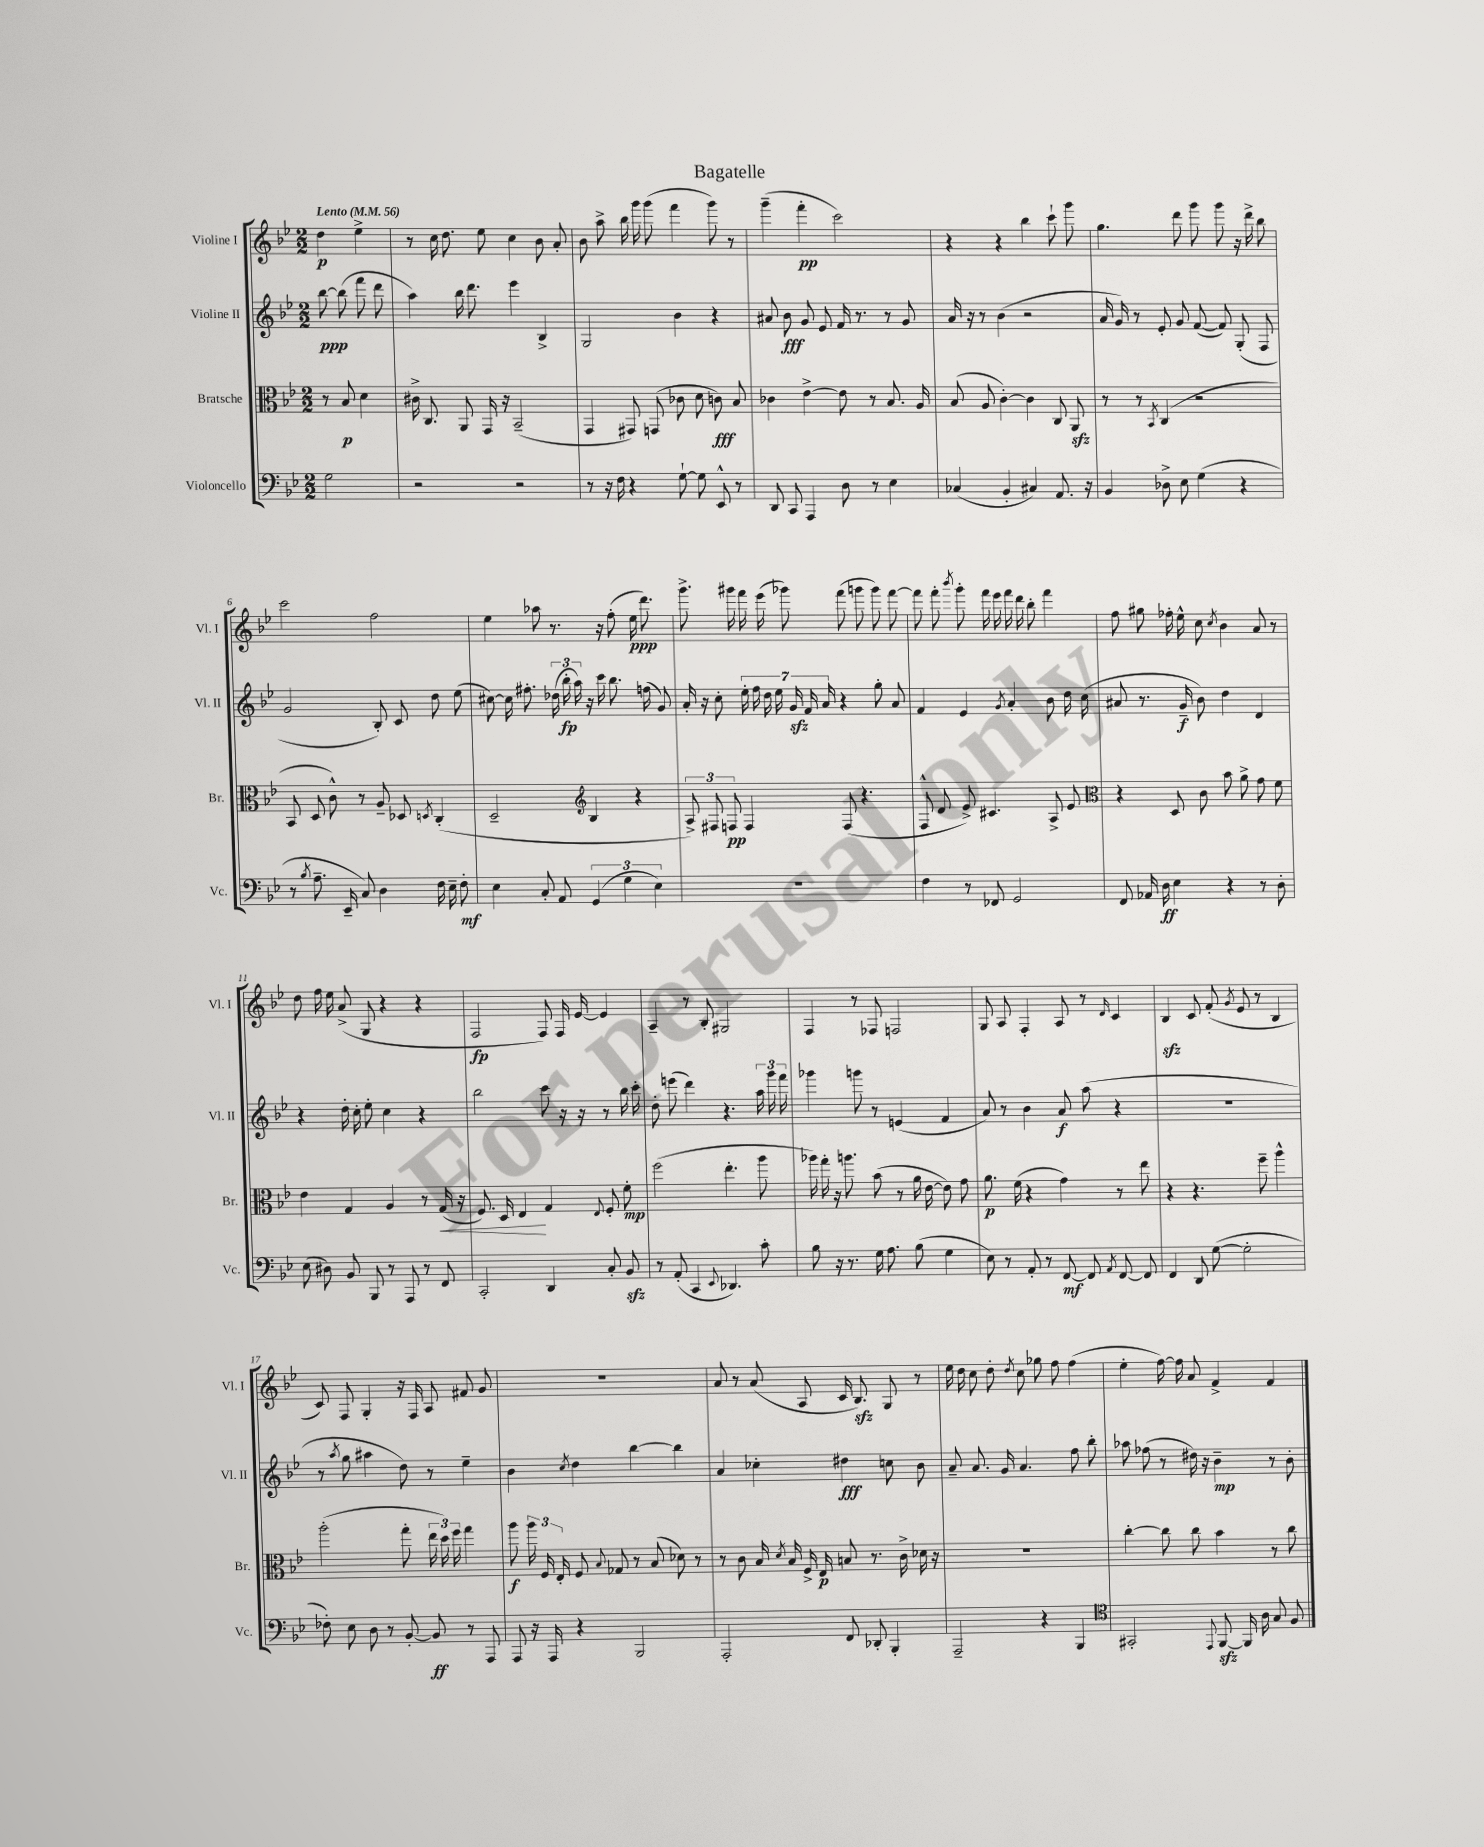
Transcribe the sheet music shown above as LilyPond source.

\header { title = "Bagatelle" }
<<
\new StaffGroup <<
\new Staff = "s0" \with { instrumentName = "Violine I" shortInstrumentName = "Vl. I" } {
    \clef treble \key bes \major \numericTimeSignature \time 2/2 \partial 2 \tempo "Lento" 4 = 56
    \autoBeamOff d''4\p ees''4-> |
    r8 c''16 d''8. ees''8 c''4 bes'8 a'8-. |
    bes'8 a''8-> bes''16 g'''16 g'''8( f'''4 g'''8) r8 |
    g'''4--( f'''4-.\pp c'''2) |
    r4 r4 bes''4 c'''8-! g'''8 |
    g''4. d'''8 g'''8 g'''8 r16 d'''16-> bes''8 |
    c'''2 f''2 |
    ees''4 aes''8 r8. r16 f''8-.( ees''16\ppp d'''8.) |
    g'''8.-> gis'''16 f'''16 ees'''16( ges'''8) f'''8( g'''8 g'''8) f'''8~ |
    f'''8 f'''8-. \acciaccatura { bes'''8 } g'''8-. f'''16 ees'''16 f'''16 d'''16 bes''8-. f'''4 |
    f''8 gis''8 fes''16-. ees''16-^ c''8 \acciaccatura { c''8 } bes'4 a'8 r8 |
    d''8 f''16 ees''16 a'8->( g8 r4 r4 |
    f2\fp f8) f16 ees'16~ ees'4 |
    a4-- r8 bes8-. gis2 |
    f4 r8 fes8 f2 |
    g8 a8 f4-. a8 r8 \grace { d'16 } c'4 |
    bes4\sfz c'8 f'8-.( \acciaccatura { g'8 } ees'8 r8 bes4 |
    c'8) f8 g4-. r16 f16 a8 fis'8 g'8 |
    R1 |
    a'8 r8 a'8( a8 c'16 bes8.\sfz) g8 r8 |
    ees''16 d''16 c''8 d''8-. \acciaccatura { d''8 } c''8 ges''8 f''8 f''4( |
    ees''4-. f''16~) f''16 a'8 f'4-> f'4 \bar "|." |
}
\new Staff = "s1" \with { instrumentName = "Violine II" shortInstrumentName = "Vl. II" } {
    \clef treble \key bes \major \numericTimeSignature \time 2/2 \partial 2
    \autoBeamOff bes''8~\ppp bes''8( f'''8 d'''8 |
    a''4) bes''16 d'''8. ees'''4 bes4-> |
    g2 bes'4 r4 |
    ais'8 bes'8\fff g'8 ees'8 f'16 r8. r8 g'8 |
    a'16 r16 r8 bes'4( r2 |
    a'16 g'16) r8 ees'8-. g'8 f'8~( f'8) g8-.( f8 |
    g'2 bes8-.) c'8 d''8 ees''8( |
    cis''8~) cis''16 fis''8.-. \tuplet 3/2 { des''16( bes''16-.\fp a''16) } r16 c'''16 bes''8. f''16( g'8) |
    a'16-. r16 c''8-. \tuplet 7/4 { ees''16-. f''16 d''16 ees''16 g'16\sfz f'16 a'16 } r4 g''8-. a'8 |
    f'4 ees'4 \acciaccatura { g'8 } a'4-. bes'8 d''16 c''16( |
    ais'8 r8. g'16--\f bes'8) d''4 d'4 |
    r4 d''16-. c''16-. ees''8-. c''4 r4 |
    bes''2 c'''8 r16 r16 r8 bes''16 c'''16-. |
    d''8-. e'''8( d'''4) r4. \tuplet 3/2 { a''16 g'''16 f'''16 } |
    ges'''4 g'''8 r8 e'4( f'4 |
    a'8) r8 bes'4 a'8\f a''8( r4 |
    R1 |
    r8 \acciaccatura { a''8 } g''8 ais''4 d''8) r8 ees''4-- |
    bes'4 \acciaccatura { c''8 } d''4 bes''4~ bes''4 |
    a'4 ces''4-. dis''4\fff c''8 bes'8 |
    a'8-- a'8. g'16 a'4. f''8 bes''8-. |
    aes''8 fes''8( r8 dis''16) r16 bes'4--\mp r8 bes'8-. \bar "|." |
}
\new Staff = "s2" \with { instrumentName = "Bratsche" shortInstrumentName = "Br." } {
    \clef alto \key bes \major \numericTimeSignature \time 2/2 \partial 2
    \autoBeamOff r8 bes8\p d'4 |
    cis'16-> c8. a,8 g,16 r16 bes,2--( |
    g,4 gis,8) g,8( ces'8 d'8 c'8\fff) bes8 |
    ces'4 ees'4~-> ees'8 r8 bes8. a16 |
    bes8( a8 c'4~-.) c'4 c8 a,8\sfz |
    r8 r8 \acciaccatura { bes,8 } c4( r2 |
    bes,8 d8 c'8-^) r8 a8-- des8 \acciaccatura { d8 } c4-.( |
    d2-- \clef treble bes4 r4 |
    \tuplet 3/2 { a8->) fis8 f8\pp } f4 f8( r4. |
    f8-^ d'8 ees'8->) cis'4. a8-> ees'8 |
    \clef alto r4 d8 c'8 bes'8 a'8-> g'8 f'8 |
    ees'4 g4 a4 r8 g16\<( r16 |
    f8.) d16 ees4\! g4 \appoggiatura { ees8 } f8-. f'8-.\mp |
    f''2( ees''4.-. a''8 |
    aes''16) g''16-. r16 a''8. bes'8( r8 a'16 ees'16~ ees'8) g'8 |
    a'8.\p f'16( r4 g'4) r8 ees''8 |
    r4 r4. f''8-- a''4-^ |
    a''2-.( g''8-. \tuplet 3/2 { ees''16 d''16) f''16 } g''4 |
    a''8\f \tuplet 3/2 { a''16 f16 ees16-. } f8 \appoggiatura { bes8 } ges8 r8 bes8( des'8) r8 |
    r8 c'8 bes16 \acciaccatura { d'8 } bes16 f16-> ees16\p b8 r8. c'16-> des'16 r16 |
    R1 |
    c''4~-. c''8 c''8 bes'4 r8 c''8 \bar "|." |
}
\new Staff = "s3" \with { instrumentName = "Violoncello" shortInstrumentName = "Vc." } {
    \clef bass \key bes \major \numericTimeSignature \time 2/2 \partial 2
    \autoBeamOff g2 |
    r2 r2 |
    r8 r16 f16 r4 g8~-! g8 ees,8-^ r8 |
    d,8 c,8 a,,4 d8 r8 ees4 |
    ces4( bes,4-. cis4) a,8. r16 |
    bes,4 des8-> ees8 g4( r4 |
    r8 \acciaccatura { bes8 } a8.-- ees,16-- c8) d4 f16 ees16-- f8-.\mf |
    ees4 c8-. a,8 \tuplet 3/2 { g,4( g4 ees4) } |
    R1 |
    f4 r8 fes,8 g,2 |
    f,8 aes,16 d16\ff ees4 r4 r8 d8-. |
    ees8( dis8) bes,8 bes,,8 r8 a,,8 r8 f,8 |
    c,2-. d,4 c8-. bes,8\sfz |
    r8 a,8-.( c,4 \appoggiatura { ees,8 } des,4.) c'8-. |
    bes8 r16 r8. g16 a8. bes8( g4 |
    ees8) r8 a,8-. r8 f,8~\mf f,8 \acciaccatura { a,8 } f,8~ f,8 |
    f,4 d,8 g8~( g2-. |
    fes8-.) ees8 d8 r8 bes,8~-. bes,8\ff r8 a,,8 |
    a,,8 r16 a,,16 r4 bes,,2 |
    a,,2-. f,8 des,8-. bes,,4-. |
    a,,2-- r4 bes,,4 |
    \clef tenor gis,2-. \appoggiatura { ees,8 } f,8~\sfz f,16 a16 g8 f8 \bar "|." |
}
>>
>>
